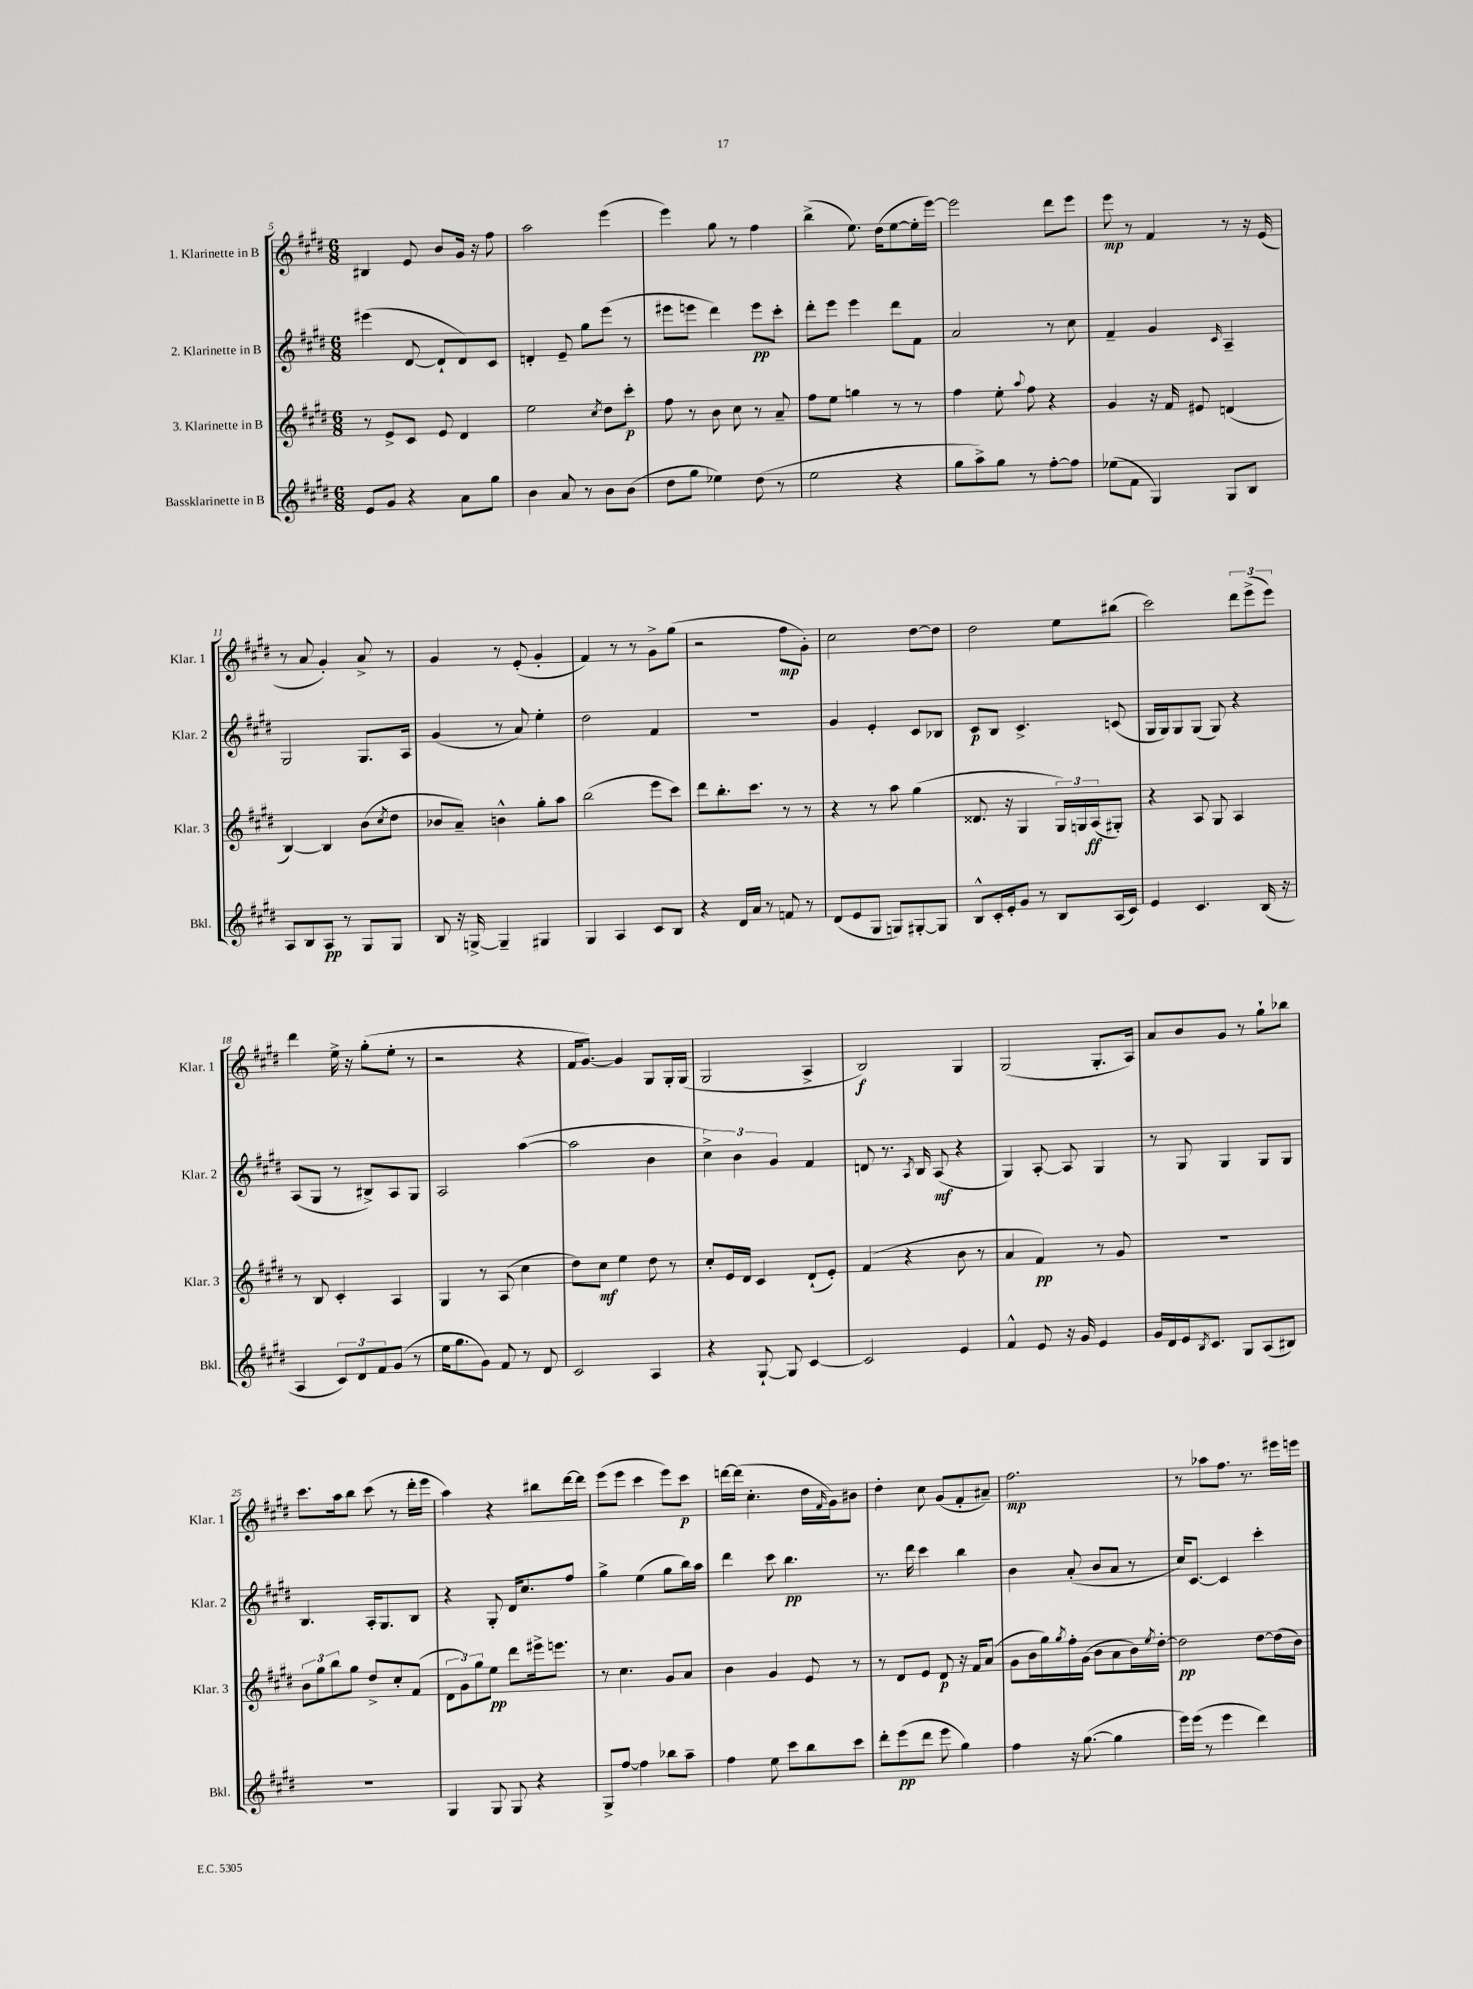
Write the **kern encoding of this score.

**kern	**dynam	**kern	**dynam	**kern	**dynam	**kern	**dynam
*part4	*part4	*part3	*part3	*part2	*part2	*part1	*part1
*staff4	*staff4	*staff3	*staff3	*staff2	*staff2	*staff1	*staff1
*I"Bassklarinette in B	*	*I"3. Klarinette in B	*	*I"2. Klarinette in B	*	*I"1. Klarinette in B	*
*I'Bkl.	*	*I'Klar. 3	*	*I'Klar. 2	*	*I'Klar. 1	*
*clefG2	*	*clefG2	*	*clefG2	*	*clefG2	*
*k[f#c#g#d#]	*	*k[f#c#g#d#]	*	*k[f#c#g#d#]	*	*k[f#c#g#d#]	*
*M6/8	*	*M6/8	*	*M6/8	*	*M6/8	*
=5	=5	=5	=5	=5	=5	=5	=5
8e/L	.	8r	.	(4eee#X\	.	4B#X/	.
8g#/J	.	8e^/L	.	.	.	.	.
4r	.	8c#/J	.	[8d#/	.	8e/	.
.	.	8e/	.	8d#`/L]	.	8b/L	.
8a\L	.	4d#/	.	8d#/)	.	16g#/Jk	.
.	.	.	.	.	.	16r	.
8gg#\J	.	.	.	8c#/J	.	8ff#\	.
=6	=6	=6	=6	=6	=6	=6	=6
4b\	.	2ee\	.	4dn'/	.	2aa\	.
8a/	.	.	.	8e~/	.	.	.
8r	.	.	.	8gg#\L	.	.	.
.	.	8qcc#/	.	.	.	.	.
8b\L	.	8dd#\L	.	(8eee\J	.	(4eee\	.
(8b\J	.	8ccc#'\J	p	8r	.	.	.
=7	=7	=7	=7	=7	=7	=7	=7
8dd#\L	.	8ff#\	.	8eee#X\L	.	4eee\)	.
8gg#\J	.	8r	.	8eeen\J	.	.	.
4ee-X\)	.	8b\	.	4ddd#\)	.	8gg#\	.
.	.	8cc#\	.	.	.	8r	.
(8dd#\	.	8r	.	8eee\L	pp	4ff#\	.
8r	.	8a~/	.	8ccc#'\J	.	.	.
=8	=8	=8	=8	=8	=8	=8	=8
2ee\	.	8ff#\L	.	8ddd#'\L	.	(4bb^\	.
.	.	8ee\J	.	8eee\J	.	.	.
.	.	4ggn\	.	4eee\	.	8.ee\)	.
.	.	.	.	.	.	(16dd#\KL	.
4r	.	8r	.	8ddd#\L	.	[8ee\	.
.	.	8r	.	8f#\J	.	16ee'\L]	.
.	.	.	.	.	.	[16eee\JJ)	.
=9	=9	=9	=9	=9	=9	=9	=9
8gg#\L	.	4ff#\	.	2a/	.	2eee\]	.
8aa^\)	.	.	.	.	.	.	.
8gg#\J	.	8ee'\	.	.	.	.	.
.	.	8qqaa/	.	.	.	.	.
8r	.	8ff#\	.	.	.	.	.
[8ff#'\L	.	4r	.	8r	.	8ddd#\L	.
8ff#\J]	.	.	.	8cc#\	.	8eee\J	.
=10	=10	=10	=10	=10	=10	=10	=10
(8ee-X\L	.	4g#/	.	4f#~/	.	8eee\	mp
8f#\J	.	.	.	.	.	8r	.
4G#/)	.	16r	.	4g#/	.	4f#/	.
.	.	16f#/	.	.	.	.	.
.	.	8e#X/	.	.	.	.	.
.	.	.	.	16qqc#/	.	.	.
8G#/L	.	(4dn/	.	4A~/	.	8r	.
8B/J	.	.	.	.	.	16r	.
.	.	.	.	.	.	(16e/	.
!!LO:LB:g=z
=11	=11	=11	=11	=11	=11	=11	=11
8A/L	.	[4B/)	.	2G#/	.	8r	.
8B/	.	.	.	.	.	8a/	.
8A/J	pp	4B/]	.	.	.	4g#'/)	.
8r	.	.	.	.	.	.	.
8G#/L	.	(8b\L	.	8.G#/L	.	8a^/	.
.	.	8qcc#/	.	.	.	.	.
8G#/J	.	8dd#\J	.	.	.	8r	.
.	.	.	.	16A/Jk	.	.	.
=12	=12	=12	=12	=12	=12	=12	=12
8B/	.	8b-X/L	.	(4g#/	.	4g#/	.
16r	.	8a~/J)	.	.	.	.	.
[16Gn^/	.	.	.	.	.	.	.
4G~/]	.	4bn^^\	.	8r	.	8r	.
.	.	.	.	8a/)	.	(8e'/	.
4G#X/	.	8gg#'\L	.	4ee'\	.	4g#'/	.
.	.	8aa\J	.	.	.	.	.
=13	=13	=13	=13	=13	=13	=13	=13
4G#/	.	(2bb\	.	2dd#\	.	4f#/)	.
4A/	.	.	.	.	.	8r	.
.	.	.	.	.	.	8r	.
8c#/L	.	8eee\L	.	4f#/	.	8g#^\L	.
8B/J	.	8ccc#\J)	.	.	.	(8gg#\J	.
=14	=14	=14	=14	=14	=14	=14	=14
4r	.	8ddd#\L	.	2.r	.	2r	.
.	.	8.bb'\	.	.	.	.	.
16d#/LL	.	.	.	.	.	.	.
16a/JJ	.	8.ccc#\J	.	.	.	.	.
8r	.	.	.	.	.	.	.
8fn/	.	8r	.	.	.	8ff#\L	mp
8r	.	8r	.	.	.	8g#'\J)	.
=15	=15	=15	=15	=15	=15	=15	=15
(8d#/L	.	4r	.	4g#/	.	2cc#\	.
8e/	.	.	.	.	.	.	.
8G#/J	.	8r	.	4e'/	.	.	.
8Gn/L)	.	8aa\	.	.	.	.	.
[8G#X'/	.	(4gg#\	.	8c#/L	.	[8dd#\L	.
8G#/J]	.	.	.	8B-X/J	.	8dd#\J]	.
=16	=16	=16	=16	=16	=16	=16	=16
8B^^/L	.	8.d##X/	.	8c#/L	p	2dd#\	.
16c#'/L	.	.	.	8B/J	.	.	.
16e'/J	.	16r	.	.	.	.	.
8g#/J	.	4G#/	.	4.c#^/	.	.	.
8r	.	.	.	.	.	.	.
8B/L	.	24G#/LL)	.	.	.	8ee\L	.
.	.	24Gn/	.	.	.	.	.
.	.	(24A/J	ff	.	.	.	.
(16A/L	.	8G#X'/J)	.	(8cn/	.	(8bb#X\J	.
16c#/JJ)	.	.	.	.	.	.	.
=17	=17	=17	=17	=17	=17	=17	=17
4e/	.	4r	.	16G#/LL	.	2ccc#\)	.
.	.	.	.	16G#/J)	.	.	.
.	.	.	.	8G#/	.	.	.
4.c#/	.	8A/	.	(8G#/J	.	.	.
.	.	8G#/	.	8G#/)	.	.	.
.	.	4A/	.	4r	.	12ddd#\L	.
.	.	.	.	.	.	(12eee^\	.
(16B/	.	.	.	.	.	.	.
.	.	.	.	.	.	12eee\J)	.
16r	.	.	.	.	.	.	.
!!LO:LB:g=z
=18	=18	=18	=18	=18	=18	=18	=18
4A/	.	8r	.	(8A/L	.	4ddd#\	.
.	.	8B/	.	8G#/J	.	.	.
12c#/L)	.	4c#'/	.	8r	.	16ee^\	.
.	.	.	.	.	.	16r	.
12d#/	.	.	.	.	.	.	.
.	.	.	.	8B#X^/L)	.	(8gg#'\L	.
12f#/	.	.	.	.	.	.	.
(8g#/J	.	4A/	.	8A/	.	8ee'\J	.
8r	.	.	.	8G#/J	.	8r	.
=19	=19	=19	=19	=19	=19	=19	=19
16ee\KL	.	4G#/	.	2A/	.	2r	.
8.gg#\	.	.	.	.	.	.	.
8g#\J)	.	8r	.	.	.	.	.
8f#/	.	(8A/	.	.	.	.	.
8r	.	4cc#\	.	([4aa\	.	4r	.
8d#/	.	.	.	.	.	.	.
=20	=20	=20	=20	=20	=20	=20	=20
2c#/	.	8dd#\L)	.	2aa\]	.	16f#/KL	.
.	.	.	.	.	.	[8.g#/J)	.
.	.	8cc#\J	mf	.	.	.	.
.	.	4ee\	.	.	.	4g#/]	.
4A/	.	8dd#\	.	4b\	.	8G#/L	.
.	.	8r	.	.	.	16G#'/L	.
.	.	.	.	.	.	(16G#/JJ	.
=21	=21	=21	=21	=21	=21	=21	=21
4r	.	8cc#'/L	.	6cc#^\)	.	2G#/	.
.	.	16e/L	.	.	.	.	.
.	.	.	.	6b\	.	.	.
.	.	16d#/JJ	.	.	.	.	.
[8G#`/	.	4c#/	.	.	.	.	.
.	.	.	.	6g#/	.	.	.
8G#/]	.	.	.	.	.	.	.
[4c#/	.	(8d#`/L	.	4f#/	.	4A^/	.
.	.	8e'/J)	.	.	.	.	.
=22	=22	=22	=22	=22	=22	=22	=22
2c#/]	.	(4f#/	.	8dn/	.	2B/)	f
.	.	.	.	8.r	.	.	.
.	.	4r	.	.	.	.	.
.	.	.	.	8qA/	.	.	.
.	.	.	.	16B/	.	.	.
.	.	.	.	(8A/	mf	.	.
4e/	.	8b\	.	4r	.	4G#/	.
.	.	8r	.	.	.	.	.
=23	=23	=23	=23	=23	=23	=23	=23
4f#^^/	.	4a/	.	4G#/)	.	(2G#/	.
8e/	.	4f#/)	pp	[8A'/	.	.	.
16r	.	.	.	8A/]	.	.	.
16g#/	.	.	.	.	.	.	.
4e/	.	8r	.	4G#/	.	8.G#'/L	.
.	.	8g#/	.	.	.	.	.
.	.	.	.	.	.	16A/Jk)	.
=24	=24	=24	=24	=24	=24	=24	=24
16g#/LL	.	2.r	.	8r	.	8a/L	.
16d#/	.	.	.	.	.	.	.
16e/J	.	.	.	8G#/	.	8b/	.
8qB/	.	.	.	.	.	.	.
8.c#/J	.	.	.	.	.	.	.
.	.	.	.	4G#/	.	8g#/J	.
8G#/L	.	.	.	.	.	8r	.
(8A/	.	.	.	8G#/L	.	8gg#`\L	.
8B#X/J)	.	.	.	8G#/J	.	8bb-X\J	.
!!LO:LB:g=z
=25	=25	=25	=25	=25	=25	=25	=25
2.r	.	12b\L	.	4.B/	.	8.ccc#\L	.
.	.	12gg#\	.	.	.	.	.
.	.	12bb\	.	.	.	.	.
.	.	.	.	.	.	16aa\k	.
.	.	8gg#\J	.	.	.	8bb\J	.
.	.	8dd#^/L	.	16A'/KL	.	(8ccc#\	.
.	.	.	.	8.G#/	.	.	.
.	.	8cc#'/	.	.	.	8r	.
.	.	(8f#/J	.	8B/J	.	16ddd#'\LL	.
.	.	.	.	.	.	16eee\JJ	.
=26	=26	=26	=26	=26	=26	=26	=26
4G#/	.	12d#\L	.	4r	.	4aa\)	.
.	.	12g#\)	.	.	.	.	.
.	.	12gg#\	.	.	.	.	.
8G#/	.	8ee\J	pp	8G#'/	.	4r	.
8G#/	.	8ddd#\L	.	16d#/KL	.	.	.
.	.	.	.	8.cc#/	.	.	.
4r	.	16eee#X^\k	.	.	.	8bb#X\L	.
.	.	8.eeen\J	.	.	.	.	.
.	.	.	.	8ff#/J	.	[16ddd#\L	.
.	.	.	.	.	.	16ddd#\JJ]	.
=27	=27	=27	=27	=27	=27	=27	=27
8G#^/L	.	8r	.	4gg#^\	.	(8eee\L	.
[8ff#/J	.	4.cc#\	.	.	.	8eee\J	.
4ff#\]	.	.	.	(4ee\	.	4ccc#\	.
8bb-X\L	.	8g#/L	.	8gg#\L	.	8eee\L)	.
8aa~\J	.	8a/J	.	16bb\L)	.	8ccc#\J	p
.	.	.	.	16aa\JJ	.	.	.
=28	=28	=28	=28	=28	=28	=28	=28
4ff#\	.	4b\	.	4ddd#\	.	[16dddn\LL	.
.	.	.	.	.	.	(16ddd\JJ]	.
.	.	.	.	.	.	4.cc#'\	.
8ee\	.	4g#/	.	8ccc#\	.	.	.
8ccc#\L	.	.	.	4.bb\	pp	.	.
8bb\	.	8e/	.	.	.	16dd#\LL	.
.	.	.	.	.	.	16qqf#/	.
.	.	.	.	.	.	16g#\J)	.
8ccc#\J	.	8r	.	.	.	8b#X\J	.
=29	=29	=29	=29	=29	=29	=29	=29
8ddd#'\L	.	8r	.	8.r	.	4dd#'\	.
(8eee\	pp	8d#/L	.	.	.	.	.
.	.	.	.	16ddd#\	.	.	.
8ddd#\J	.	8e/J	.	4ccc#\	.	8cc#\	.
8eee\	.	8d#/	p	.	.	(8g#/L	.
4gg#\)	.	16r	.	4bb\	.	8f#'/	.
.	.	16f#/KL	.	.	.	.	.
.	.	(8a/J	.	.	.	8a#X~/J)	.
=30	=30	=30	=30	=30	=30	=30	=30
4ff#\	.	8g#\L	.	4b\	.	2.ff#\	mp
.	.	16b\L	.	.	.	.	.
.	.	16gg#\)	.	.	.	.	.
.	.	8qgg#/	.	.	.	.	.
16r	.	16ff#'\	.	(8a'/	.	.	.
([8.gg#\	.	(16g#\JJ	.	.	.	.	.
.	.	8b\L	.	8b/L	.	.	.
4gg#\]	.	8a\	.	8a/J	.	.	.
.	.	16b\L)	.	8r	.	.	.
.	.	8qee/	.	.	.	.	.
.	.	[16dd#'\JJ	.	.	.	.	.
=31	=31	=31	=31	=31	=31	=31	=31
16eee\LL)	.	2dd#\]	pp	16cc#/KL)	.	8r	.
(16eee\JJ	.	.	.	[8.c#/J	.	.	.
8r	.	.	.	.	.	8aa-X\L	.
4eee\	.	.	.	4c#/]	.	8.ff#\J	.
.	.	.	.	.	.	8.r	.
4ddd#\)	.	[8dd#\L	.	4ccc#'\	.	.	.
.	.	(16dd#\L]	.	.	.	16eee#X\LL	.
.	.	16b\JJ)	.	.	.	16eeen\JJ	.
==	==	==	==	==	==	==	==
*-	*-	*-	*-	*-	*-	*-	*-
